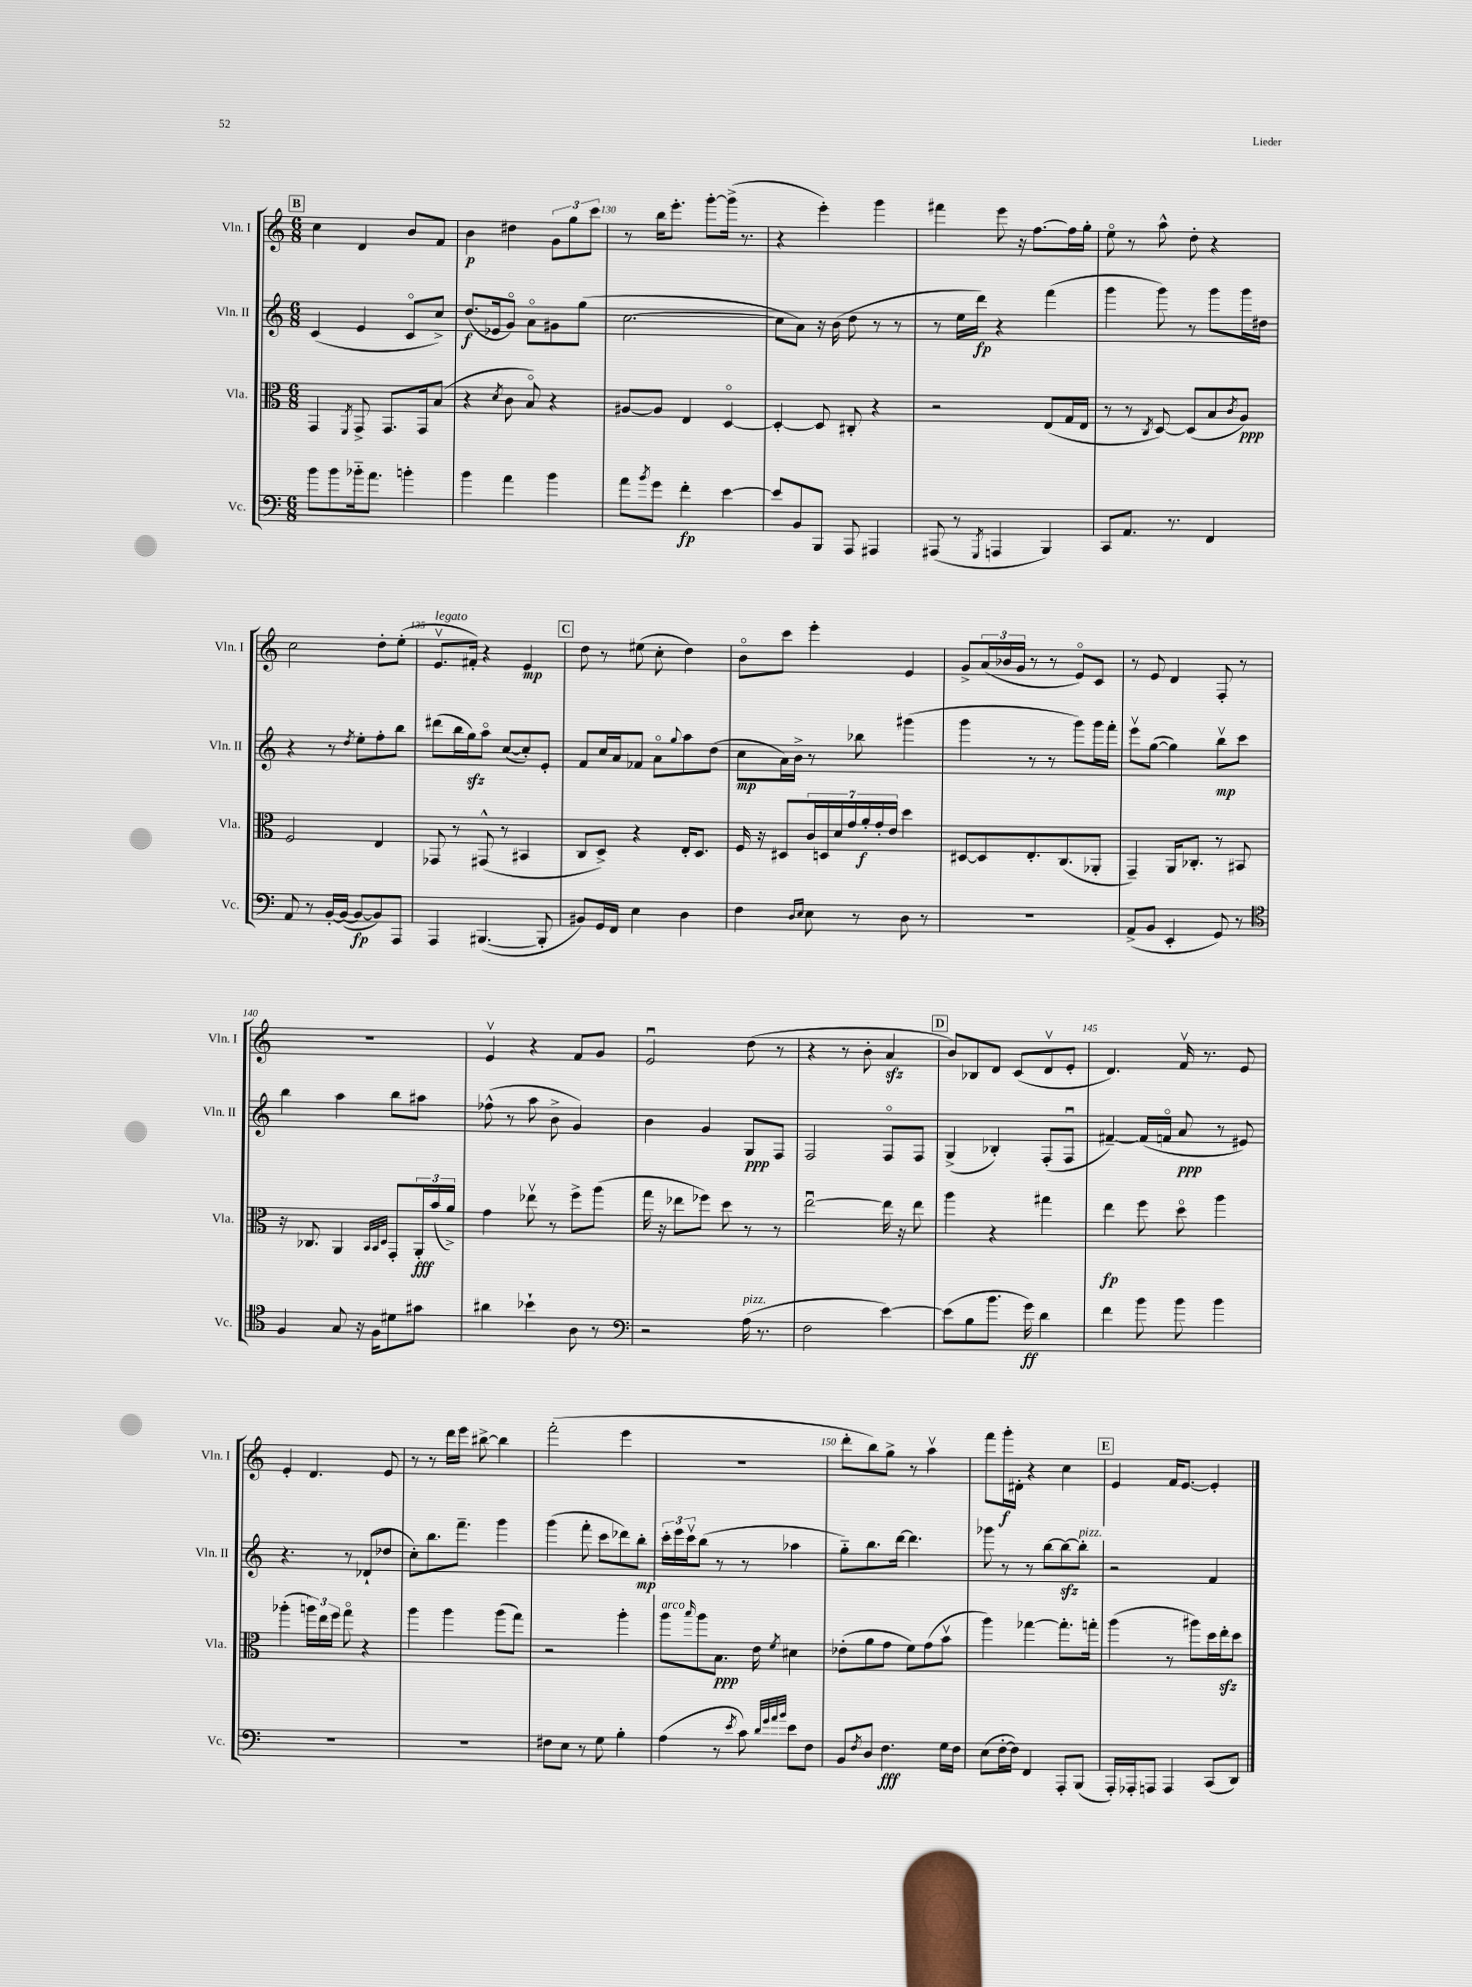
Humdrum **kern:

**kern	**dynam	**kern	**dynam	**kern	**dynam	**kern	**dynam
*part4	*part4	*part3	*part3	*part2	*part2	*part1	*part1
*staff4	*staff4	*staff3	*staff3	*staff2	*staff2	*staff1	*staff1
*I"Vc.	*	*I"Vla.	*	*I"Vln. II	*	*I"Vln. I	*
*I'Vc.	*	*I'Vla.	*	*I'Vln. II	*	*I'Vln. I	*
*clefF4	*	*clefC3	*	*clefG2	*	*clefG2	*
*k[]	*	*k[]	*	*k[]	*	*k[]	*
*M6/8	*	*M6/8	*	*M6/8	*	*M6/8	*
!!LO:REH:place=s1:t=B
=128	=128	=128	=128	=128	=128	=128	=128
8b\L	.	4GG/	.	(4c/	.	4cc\	.
8b\	.	.	.	.	.	.	.
.	.	8qFF/	.	.	.	.	.
16b-X\k	.	8GG^/	.	4e/	.	4d/	.
8.a\J	.	.	.	.	.	.	.
.	.	8.GG/L	.	.	.	.	.
4bn'\	.	.	.	8c/L	.	8b/L	.
.	.	16GG/k	.	.	.	.	.
.	.	(8B/J	.	8cc^/J)	.	8f/J	.
=129	=129	=129	=129	=129	=129	=129	=129
4b\	.	4r	.	(8.dd/L	f	4b\	p
.	.	.	.	16e-X/k	.	.	.
.	.	8qd/	.	.	.	.	.
4a\	.	8c\	.	8g/J)	.	4dd#X\	.
.	.	8B/)	.	8a\L	.	.	.
4b\	.	4r	.	8g#X\	.	12g\L	.
.	.	.	.	.	.	12gg\	.
.	.	.	.	(8gg\J	.	.	.
.	.	.	.	.	.	12ccc\J	.
=130	=130	=130	=130	=130	=130	=130	=130
8a\L	.	[8A#X/L	.	[2.cc\	.	8r	.
8qb/	.	.	.	.	.	.	.
8g\J	.	8A#/J]	.	.	.	16bb\KL	.
.	.	.	.	.	.	8.eee'\J	.
4f'\	fp	4E/	.	.	.	.	.
.	.	.	.	.	.	[8ggg'\L	.
[4e\	.	[4D/	.	.	.	(16ggg^\Jk]	.
.	.	.	.	.	.	8.r	.
=131	=131	=131	=131	=131	=131	=131	=131
8e/L]	.	4D'/_	.	8cc\L]	.	4r	.
8BB/	.	.	.	8a\J)	.	.	.
8BBB/J	.	8D/]	.	16r	.	4eee'\)	.
.	.	.	.	(16b\	.	.	.
8AAA/	.	8C#X'/	.	8dd\	.	.	.
4AAA#X/	.	4r	.	8r	.	4ggg\	.
.	.	.	.	8r	.	.	.
=132	=132	=132	=132	=132	=132	=132	=132
(8AAA#X/	.	2r	.	8r	.	4fff#X\	.
8r	.	.	.	16ee\LL	.	.	.
.	.	.	.	16ddd\JJ)	fp	.	.
8qGGG/	.	.	.	.	.	.	.
4AAAn/	.	.	.	4r	.	8eee\	.
.	.	.	.	.	.	16r	.
.	.	.	.	.	.	[8.ff\L	.
4BBB/)	.	(8E/L	.	(4fff\	.	.	.
.	.	16G/L	.	.	.	16ff\L]	.
.	.	16E/JJ	.	.	.	16gg'\JJ	.
=133	=133	=133	=133	=133	=133	=133	=133
8CC/L	.	8r	.	4ggg\	.	8ee\	.
8.AA/J	.	8r	.	.	.	8r	.
.	.	8qC/	.	.	.	.	.
.	.	[8D/)	.	8ggg\)	.	8aa^^\	.
8.r	.	.	.	.	.	.	.
.	.	(8D/L]	.	8r	.	8dd'\	.
4FF/	.	8B/	.	8ggg\L	.	4r	.
.	.	8qc/	.	.	.	.	.
.	.	8A/J)	ppp	16ggg\L	.	.	.
.	.	.	.	16dd#X\JJ	.	.	.
!!LO:LB:g=z
=134	=134	=134	=134	=134	=134	=134	=134
8AA/	.	2F/	.	4r	.	2cc\	.
8r	.	.	.	.	.	.	.
[16BB'/LL	.	.	.	8r	.	.	.
(16BB/JJ_	.	.	.	.	.	.	.
.	.	.	.	8qdd/	.	.	.
8BB/L_	fp	.	.	8ee'\L	.	.	.
8BB/])	.	4E/	.	8ff'\	.	8dd'\L	.
8AAA/J	.	.	.	8bb\J	.	(8ee'\J	.
=135	=135	=135	=135	=135	=135	=135	=135
!	!	!	!	!	!	!LO:TX:a:i:t=legato	!
4AAA/	.	8GG-X/	.	(8ddd#X\L	.	8.ev/L	.
.	.	8r	.	16bb\L	.	.	.
.	.	.	.	16ggzz\J)	.	16f#X'/Jk)	.
([4.BBB#X/	.	(8GG#X^^/	.	8aa\J	.	4r	.
.	.	8r	.	([8cc/L	.	.	.
.	.	4BB#X/	.	8cc'/])	.	4e/	mp
8BBB#'/]	.	.	.	8e'/J	.	.	.
!!LO:REH:place=s1:t=C
=136	=136	=136	=136	=136	=136	=136	=136
8BB#X/L)	.	8C/L	.	8f/L	.	8dd\	.
16GG/L	.	8D^/J)	.	16cc/L	.	8r	.
16FF/JJ	.	.	.	16a/J	.	.	.
4E\	.	4r	.	8f-X/J	.	(8ee#X\	.
.	.	.	.	8a\L	.	8cc'\	.
.	.	.	.	8qqgg/	.	.	.
4D\	.	16E'/KL	.	8aa\	.	4dd\)	.
.	.	8.D/J	.	.	.	.	.
.	.	.	.	(8dd\J	.	.	.
=137	=137	=137	=137	=137	=137	=137	=137
4F\	.	16F/	.	8cc\L	mp	8b\L	.
.	.	16r	.	.	.	.	.
.	.	8D#X/L	.	16a\L)	.	8ccc\J	.
.	.	.	.	16b^\JJ	.	.	.
16qqD/LL	.	.	.	.	.	.	.
16qqE/JJ	.	.	.	.	.	.	.
8E\	.	28c/L	.	8r	.	4eee'\	.
.	.	28Dn/	.	.	.	.	.
.	.	28d/	.	.	.	.	.
.	.	28g/	.	.	.	.	.
8r	.	.	.	8bb-X\	.	.	.
.	.	28a'/	f	.	.	.	.
.	.	28g'/	.	.	.	.	.
.	.	28e/JJ	.	.	.	.	.
8D\	.	4dd\	.	(4ggg#X\	.	4e/	.
8r	.	.	.	.	.	.	.
=138	=138	=138	=138	=138	=138	=138	=138
2.r	.	[8D#X/L	.	4ggg\	.	8g^/L	.
.	.	8D#/]	.	.	.	(24a/L	.
.	.	.	.	.	.	24b-X/	.
.	.	.	.	.	.	24g/JJ	.
.	.	8.E'/	.	8r	.	8r	.
.	.	.	.	8r	.	8r	.
.	.	(8.C/	.	.	.	.	.
.	.	.	.	8ggg\L)	.	8e/L)	.
.	.	8AA-X'/J	.	16ggg\L	.	8c/J	.
.	.	.	.	16fff'\JJ	.	.	.
=139	=139	=139	=139	=139	=139	=139	=139
(8AA^/L	.	4GG~/)	.	8eeev\L	.	8r	.
8BB/J	.	.	.	([8gg\J	.	8e/	.
4EE'/	.	16AA/KL	.	4gg\])	.	4d/	.
.	.	8.C-X'/J	.	.	.	.	.
8GG/)	.	8r	.	8bbv\L	mp	8F'/	.
8r	.	8BB#X/	.	8ccc\J	.	8r	.
!!LO:LB:g=z
=140	=140	=140	=140	=140	=140	=140	=140
*clefC4	*	*	*	*	*	*	*
4F/	.	16r	.	4bb\	.	2.r	.
.	.	8.C-X/	.	.	.	.	.
8G/	.	4AA/	.	4aa\	.	.	.
16r	.	.	.	.	.	.	.
16F\KL	.	.	.	.	.	.	.
.	.	32qqBB/LLL	.	.	.	.	.
.	.	32qqBB/	.	.	.	.	.
.	.	32qqD/JJJ	.	.	.	.	.
8d#X\	.	8GG'/L	.	8bb\L	.	.	.
8g#X\J	.	24AA'/L	fff	8aa#X\J	.	.	.
.	.	(24b/	.	.	.	.	.
.	.	24a^/JJ)	.	.	.	.	.
=141	=141	=141	=141	=141	=141	=141	=141
4a#X\	.	4g\	.	(8ff-X^^\	.	4ev/	.
.	.	.	.	8r	.	.	.
4b-X`\	.	8ee-Xv\	.	8aa\	.	4r	.
.	.	8r	.	8b^\	.	.	.
8A\	.	8ff^\L	.	4g/)	.	8f/L	.
8r	.	(8aa\J	.	.	.	8g/J	.
=142	=142	=142	=142	=142	=142	=142	=142
*clefF4	*	*	*	*	*	*	*
2r	.	16gg\	.	4b\	.	2eu/	.
.	.	16r	.	.	.	.	.
.	.	8ee-X\L	.	.	.	.	.
.	.	8ff-X\J)	.	4g/	.	.	.
.	.	8dd\	.	.	.	.	.
!LO:TX:a:i:t=pizz.	!	!	!	!	!	!	!
(16A\	.	8r	.	8G/L	ppp	(8dd\	.
8.r	.	.	.	.	.	.	.
.	.	8r	.	8F/J	.	8r	.
=143	=143	=143	=143	=143	=143	=143	=143
2F\	.	[2eeu\	.	2F/	.	4r	.
.	.	.	.	.	.	8r	.
.	.	.	.	.	.	8b'\	.
[4e\)	.	16ee\]	.	8F/L	.	4azz/	.
.	.	16r	.	.	.	.	.
.	.	8ee\	.	8F/J	.	.	.
!!LO:REH:place=s1:t=D
=144	=144	=144	=144	=144	=144	=144	=144
(8e\L]	.	4aa\	.	(4G^/	.	8b/L)	.
8B\	.	.	.	.	.	8B-X/	.
8.b\J	.	4r	.	4B-X'/)	.	8d/J	.
.	.	.	.	.	.	(8c/L	.
16g\)	ff	.	.	.	.	.	.
4d\	.	4gg#X\	.	(8F'/L	.	8dv/	.
.	.	.	.	8Fu/J	.	8e'/J	.
=145	=145	=145	=145	=145	=145	=145	=145
4f\	.	4ee\	fp	[4f#X~/)	.	4.d/)	.
8b\	.	8ff\	.	(16f#/LL]	.	.	.
.	.	.	.	16fn/JJ	.	.	.
8b\	.	8dd\	.	8a/	ppp	16fv/	.
.	.	.	.	.	.	8.r	.
4b\	.	4aa\	.	8r	.	.	.
.	.	.	.	8e#X/)	.	8e/	.
!!LO:LB:g=z
=146	=146	=146	=146	=146	=146	=146	=146
2.r	.	(4aa-X'\	.	4.r	.	4e'/	.
.	.	24aan\LL)	.	.	.	4.d/	.
.	.	24ee\	.	.	.	.	.
.	.	24ff\JJ	.	.	.	.	.
.	.	8gg\	.	8r	.	.	.
.	.	4r	.	(8d-X`/L	.	.	.
.	.	.	.	8dd-X/J	.	8e/	.
=147	=147	=147	=147	=147	=147	=147	=147
2.r	.	4aa\	.	8cc'\L)	.	8r	.
.	.	.	.	8.bb\	.	8r	.
.	.	4aa\	.	.	.	16ddd\LL	.
.	.	.	.	8.fff~\J	.	16eee\JJ	.
.	.	.	.	.	.	[8bb#X^\	.
.	.	(8aa\L	.	4ggg\	.	4bb#\]	.
.	.	8gg\J)	.	.	.	.	.
=148	=148	=148	=148	=148	=148	=148	=148
8F#X\L	.	2r	.	(4ggg\	.	(2fff'\	.
8E\J	.	.	.	.	.	.	.
8r	.	.	.	8fff'\	.	.	.
8G\	.	.	.	8ccc\L	.	.	.
4B'\	.	4aa'\	.	8ddd-X\)	.	4eee\	.
.	.	.	.	8bb'\J	mp	.	.
=149	=149	=149	=149	=149	=149	=149	=149
!	!	!LO:TX:a:i:t=arco	!	!	!	!	!
(4A\	.	8aa\L	.	24ccc'\LL	.	2.r	.
.	.	.	.	24eee\	.	.	.
.	.	.	.	24cccv\J	.	.	.
.	.	16qqbb/	.	.	.	.	.
.	.	8aa\	.	(8bb\J	.	.	.
8r	.	8.B\J	ppp	8r	.	.	.
8qe/	.	.	.	.	.	.	.
8c\)	.	.	.	8r	.	.	.
.	.	16e\	.	.	.	.	.
32qqd/LLL	.	.	.	.	.	.	.
32qqg/	.	.	.	.	.	.	.
32qqa/	.	.	.	.	.	.	.
32qqb/JJJ	.	8qf/	.	.	.	.	.
8e\L	.	4d#X\	.	4aa-X\	.	.	.
8F\J	.	.	.	.	.	.	.
=150	=150	=150	=150	=150	=150	=150	=150
8BB/L	.	(8e-X'\L	.	8gg\L)	.	8ddd'\L	.
8qF/	.	.	.	.	.	.	.
8D/J	.	8a\	.	8.bb\	.	8bb\)	.
4.F\	fff	8g\J	.	.	.	8gg^\J	.
.	.	.	.	[16ddd\Jk	.	.	.
.	.	8f\L)	.	4.ddd\]	.	8r	.
.	.	(8g\	.	.	.	4aav\	.
16G\LL	.	8bv\J	.	.	.	.	.
16F\JJ	.	.	.	.	.	.	.
=151	=151	=151	=151	=151	=151	=151	=151
(8E\L	.	4aa\)	.	8ggg-X\	.	8fff\L	.
[16F'\L	.	.	.	8r	.	16ggg'\L	f
16F\JJ])	.	.	.	.	.	16d#X'\JJ	.
4FF/	.	[4gg-X\	.	8r	.	4r	.
.	.	.	.	[8bb\L	.	.	.
8AAA'/L	.	8.gg-'\L]	.	8bbzz\_	.	4cc\	.
!	!	!	!	!LO:TX:a:i:t=pizz.	!	!	!
(8BBB/J	.	.	.	8bb'\J]	.	.	.
.	.	16ggn'\Jk	.	.	.	.	.
!!LO:REH:place=s1:t=E
=152	=152	=152	=152	=152	=152	=152	=152
16AAA'/LL)	.	(4aa\	.	2r	.	4e/	.
16AAA-X'/J	.	.	.	.	.	.	.
8AAAn/J	.	.	.	.	.	.	.
4AAA/	.	8r	.	.	.	16f/KL	.
.	.	.	.	.	.	[8.e/J	.
.	.	8aa#X\L)	.	.	.	.	.
(8CC/L	.	16dd\L	.	4f/	.	4e'/]	.
.	.	16eezz'\J	.	.	.	.	.
8DD/J)	.	8dd\J	.	.	.	.	.
==	==	==	==	==	==	==	==
*-	*-	*-	*-	*-	*-	*-	*-
